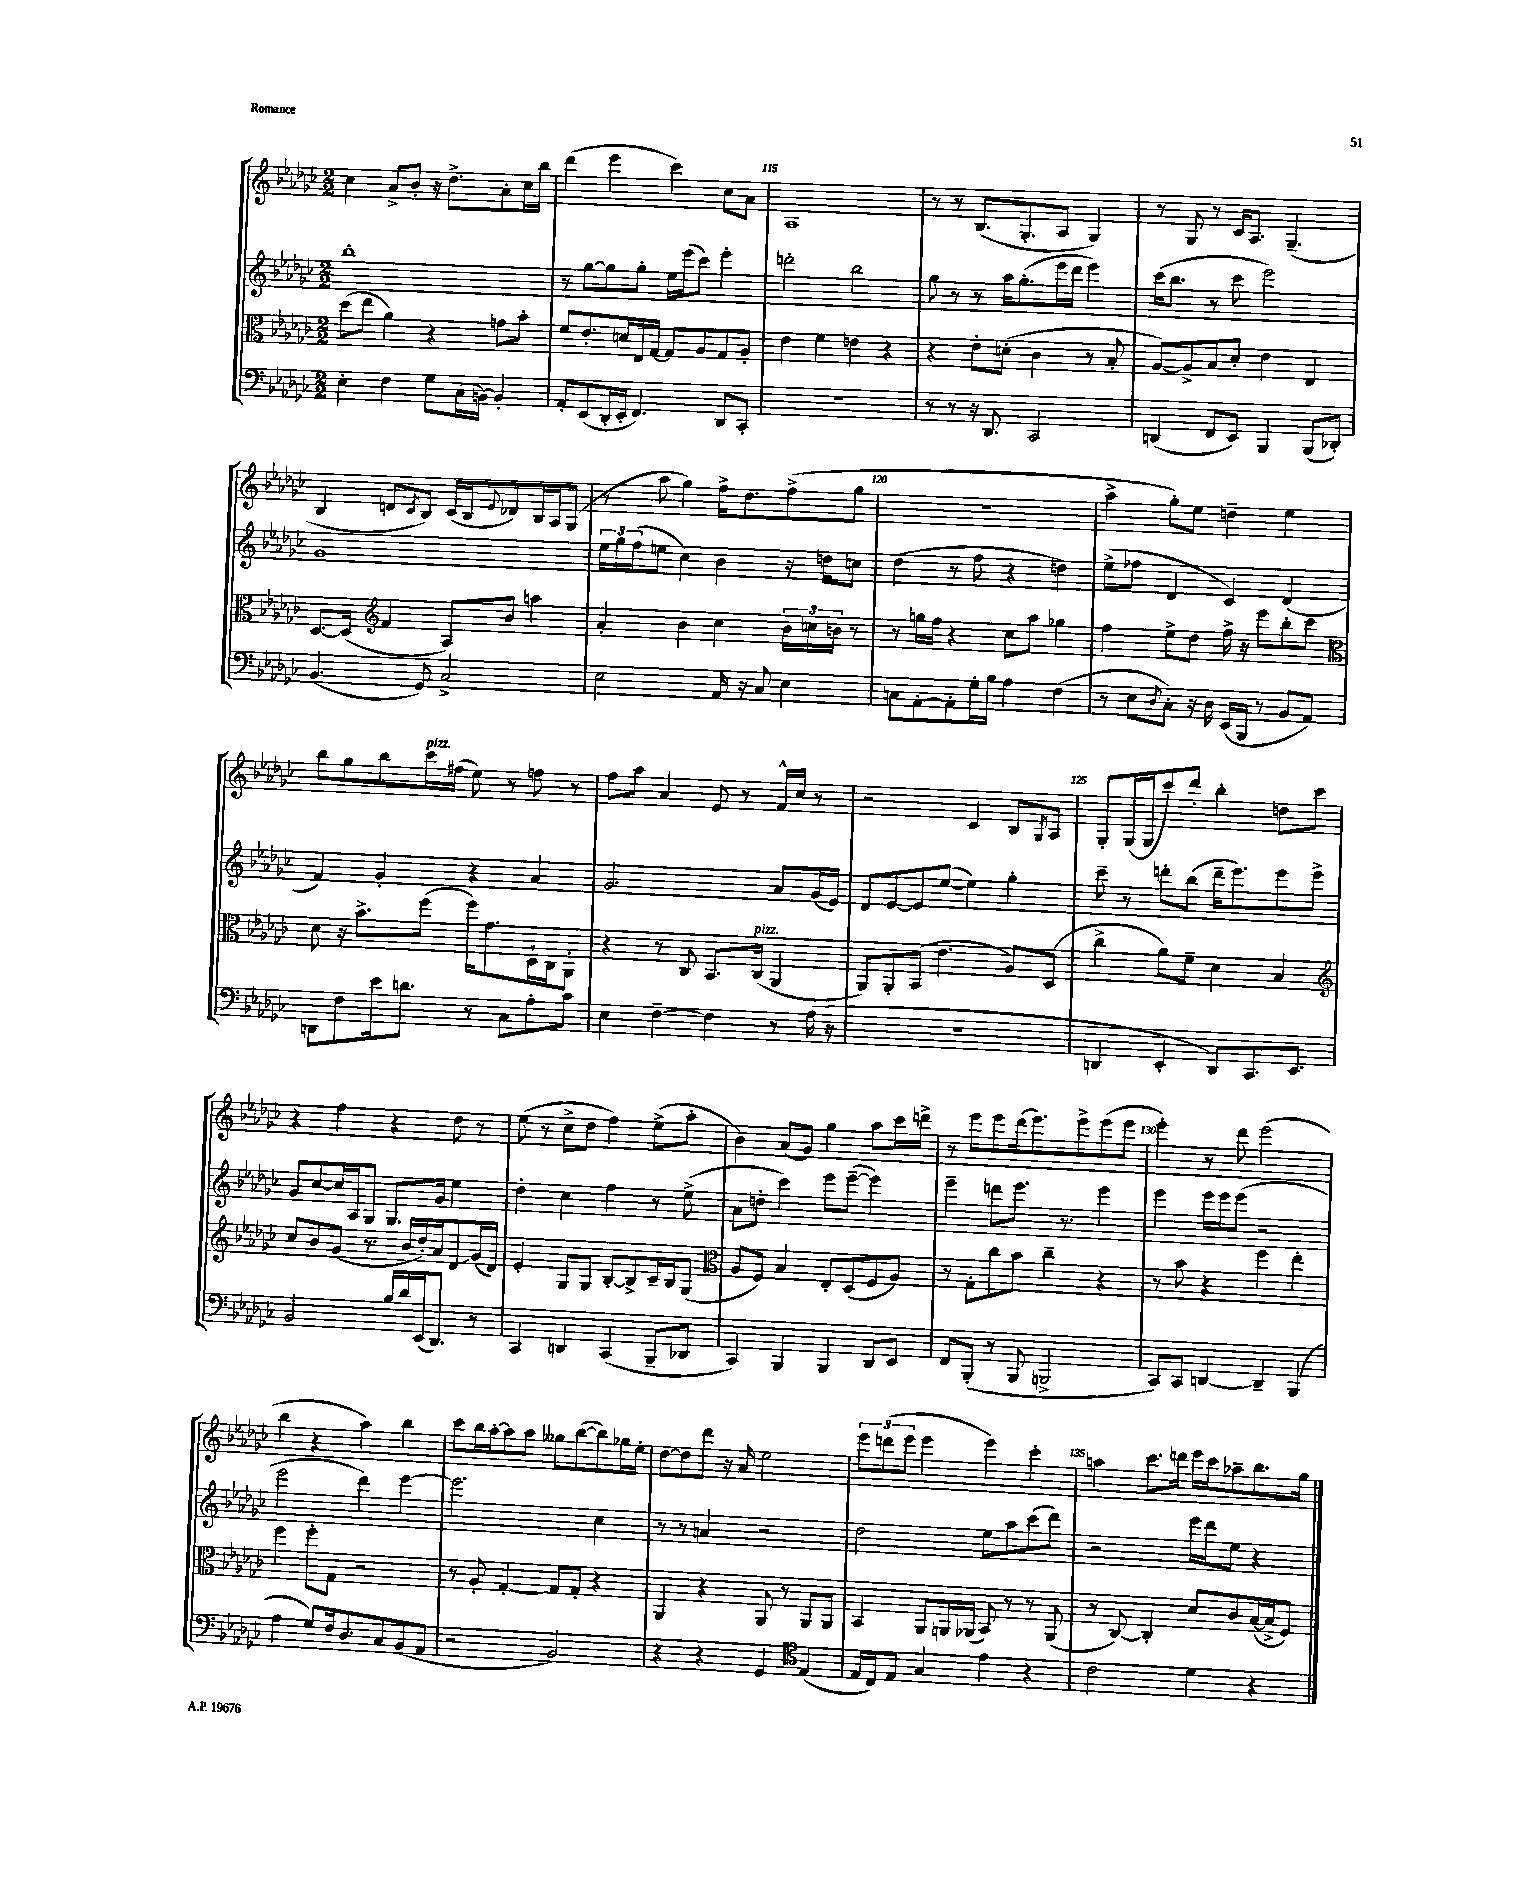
<<
\new StaffGroup <<
\new Staff = "s0" {
    \clef treble \key ges \major \numericTimeSignature \time 2/2
    ces''4 aes'8-> bes'8-. r16 des''8.-> aes'8-. ces''16 bes''16 |
    des'''4( ees'''4 ces'''4) ces''8 aes'8 |
    aes1 |
    r8 r8 bes8.( ges8.-. aes8 ges4) |
    r8 ges8 r8 ces'16 aes8. ges4.--( |
    bes4 d'8 \acciaccatura { ces'8 } bes8) ces'16( bes16 \appoggiatura { ees'8 } des'8) bes16 aes16 ges8( |
    r8 aes''8 ges''4) f''16-> des''8. f''8->( ges''8 |
    R1 |
    aes''4-> ges''8-.) ees''8 d''4-- ees''4 |
    bes''8 ges''8 bes''8 ces'''16^\markup { \italic "pizz." } fis''16( ees''8) r8 f''8 r8 |
    f''8 aes''8 aes'4 ees'8 r8 f'16-^ ces''16 r8 |
    r2 ces'4 bes8 \acciaccatura { ges8 } aes8 |
    ges8-. ges16( ges16 ces'''8) des'''8-. bes''4-. d''8 ces'''8 |
    r4 f''4 r4 des''8 r8 |
    ees''8( r8 ces''8-> des''8 f''4) ees''8->( aes''8-. |
    bes'4) aes'8( ges'8) ges''4 aes''8 ces'''16 d'''16-> |
    r8 ees'''8 ees'''8 des'''16( ees'''8.) ees'''8-> ees'''8( ees'''8 |
    ees'''4-.) r8 des'''8 ees'''2( |
    bes''4 r4 aes''4) bes''4 |
    ces'''8 bes''16 aes''16~-. aes''8 aes''8 geses''8 bes''8~( bes''8) ges''16 ees''16-. |
    des''8~ des''8 des'''8 r16 aes'16 ees''2 |
    \tuplet 3/2 { ees'''8 d'''8( ees'''8 } ees'''4 ees'''4) ces'''4-. |
    a''4 ces'''8. d'''16 ees'''16 ces'''16 aes''8-- bes''8. ges''16 \bar "|." |
}
\new Staff = "s1" {
    \clef treble \key ges \major \numericTimeSignature \time 2/2
    bes''1-. |
    r8 ges''8~ ges''8 ges''8-. ees''16 ees'''16( ces'''8) ees'''4-. |
    d'''2-. bes''2 |
    ges''8 r8 r8 aes''16 ges''8.-.( ees'''16 des'''16 ees'''4) |
    ces'''16( bes''8. r8 ces'''8 ees'''2) |
    ges'1 |
    \tuplet 3/2 { ees''16 ges''16 f''16( } e''8 ces''4) bes'4 r16 d''16 c''8 |
    des''4( r8 f''8 r4 d''4) |
    ees''8->( fes''8 des'4 ces'4) des'4( |
    f'4) ges'4-. r4 aes'4 |
    ges'2. aes'8 ges'16( ees'16) |
    des'8 ees'8~ ees'8 ees''8~( ees''4) ges''4-. |
    ces'''8-- r8 d'''8-. bes''8( d'''16-- ees'''8.) ees'''8 ees'''8-> |
    ges'8 ces''8~ ces''16 aes16 ges8 ges8. ges'16 ees''4 |
    des''4-. ces''4 f''4 r8 ees''8->( |
    aes'8 d''8-. ces'''4) ees'''8 ees'''8~--( ees'''4) |
    ees'''4-- d'''8 ees'''8. r8. ees'''4 |
    ees'''4 ees'''16 ees'''16 ees'''8( r2 |
    ees'''2 des'''4) ees'''4~ |
    ees'''2. ces''4 |
    r8 r8 a'4 r2 |
    des''2 ees''8 aes''8 ces'''8( des'''8) |
    r2 ees'''16 des'''16 ees''8 r4 \bar "|." |
}
\new Staff = "s2" {
    \clef alto \key ges \major \numericTimeSignature \time 2/2
    des''8( ees''8 aes'4) r4 g'8 bes'8-. |
    f'8 ees'8.-. d'16 ees16 ges16~ ges8 aes8 ges8 aes8-. |
    ees'4 f'4 e'4 r4 |
    r4 ees'8-. d'8-.( ces'4 r8 bes8-. |
    aes8~) aes8-> bes8 des'8-. ees'4 ees4 |
    des8.~ des16( \clef treble f'4 aes8) bes'8 a''4 |
    aes'4-. bes'4 ces''4 \tuplet 3/2 { bes'16 c''16 b'16 } r8 |
    r8 g''16 f''16 r4 ces''8 aes''8 ges''4 |
    f''4 ees''8-> des''8 f''16-> r16 ees'''8 bes''8-. ces'''8 |
    \clef alto des'8 r16 bes'8.-> f''8( f''16) ges'8. des16-! ces16 aes,8-. |
    r4 r8 ces8 bes,8. ces16^\markup { \italic "pizz." }( aes,4 |
    aes,8) aes,8-. bes,8( ees'4. aes8) des8( |
    ces''4-> aes'8) f'8-- des'4 bes4 |
    \clef treble ces''8 bes'8 ges'8( r8. bes'16 des''16-.) aes'16 des'8\glissando ges'16( des'16) |
    ees'4-. ges8 ges8 bes8~-. bes8-> ces'16-- bes16 ges8( |
    \clef alto aes8 f8) bes4 ees8-. des8( f8 aes8) |
    r8 ges8-. ces''8 bes'8 ces''4-- r4 |
    r8 bes'8 r4 f''4 ees''4-. |
    f''4 f''8-. ges8 r2 |
    r8 aes8-. ges4~-. ges8 ges8-. r4 |
    aes,4 r4 aes,8 r8 aes,8 aes,8 |
    bes,4 aes,8 a,16 aes,16( bes,8) r8 r8 aes,8( |
    r8 ces8~) ces4-. des'8 ces'8 bes16~( bes16-> f8) \bar "|." |
}
\new Staff = "s3" {
    \clef bass \key ges \major \numericTimeSignature \time 2/2
    ees4-. f4 ges8 ces16( b,16~) b,4-. |
    aes,8-. ees,8( des,16-. ees,16-. f,4.) des,8 ces,8-. |
    R1 |
    r8 r8 r16 des,8. ces,2 |
    d,4( f,8 ees,8) bes,,4 bes,,8( des,8-.) |
    bes,4.( ges,8) ces2-> |
    ees2 aes,16 r16 ces8 ees4 |
    c8 aes,8~-. aes,8-. ges16-. bes16 aes4 f4( |
    r8 ees8 \acciaccatura { des8 } ces8-.) r16 des16 ees,16( bes,,16 r8 bes,8 aes,8) |
    d,8 f8 ees'16 d'8. r8 ces8 aes8-. ces'8 |
    ees4 f4~-- f4 r8 aes16( r16 |
    R1 |
    d,4 ees,4-. d,8) ces,8. ees,8. |
    bes,2 bes16 des'16 ees,16( des,8.) r8 |
    ces,4 d,4 ces,4( bes,,8-- des,8 |
    ces,4) bes,,4 bes,,4 des,8 ees,8 |
    f,8 bes,,8-.( r8 bes,,8 b,,2-> |
    ces,8) ces,8 d,4~ d,4-- bes,,4( |
    aes4 ges8) f16 des8. ces8 bes,8( aes,8 |
    r2 bes,2) |
    r4 r4 ges,4 \clef tenor ees4( |
    ees16 ces16) ees8 ges4 ees'4 r4 |
    ces'2 des'4 r4 \bar "|." |
}
>>
>>
\layout { \context { \Score currentBarNumber = #113 \override BarNumber.break-visibility = ##(#f #t #t) barNumberVisibility = #(every-nth-bar-number-visible 5) } }
